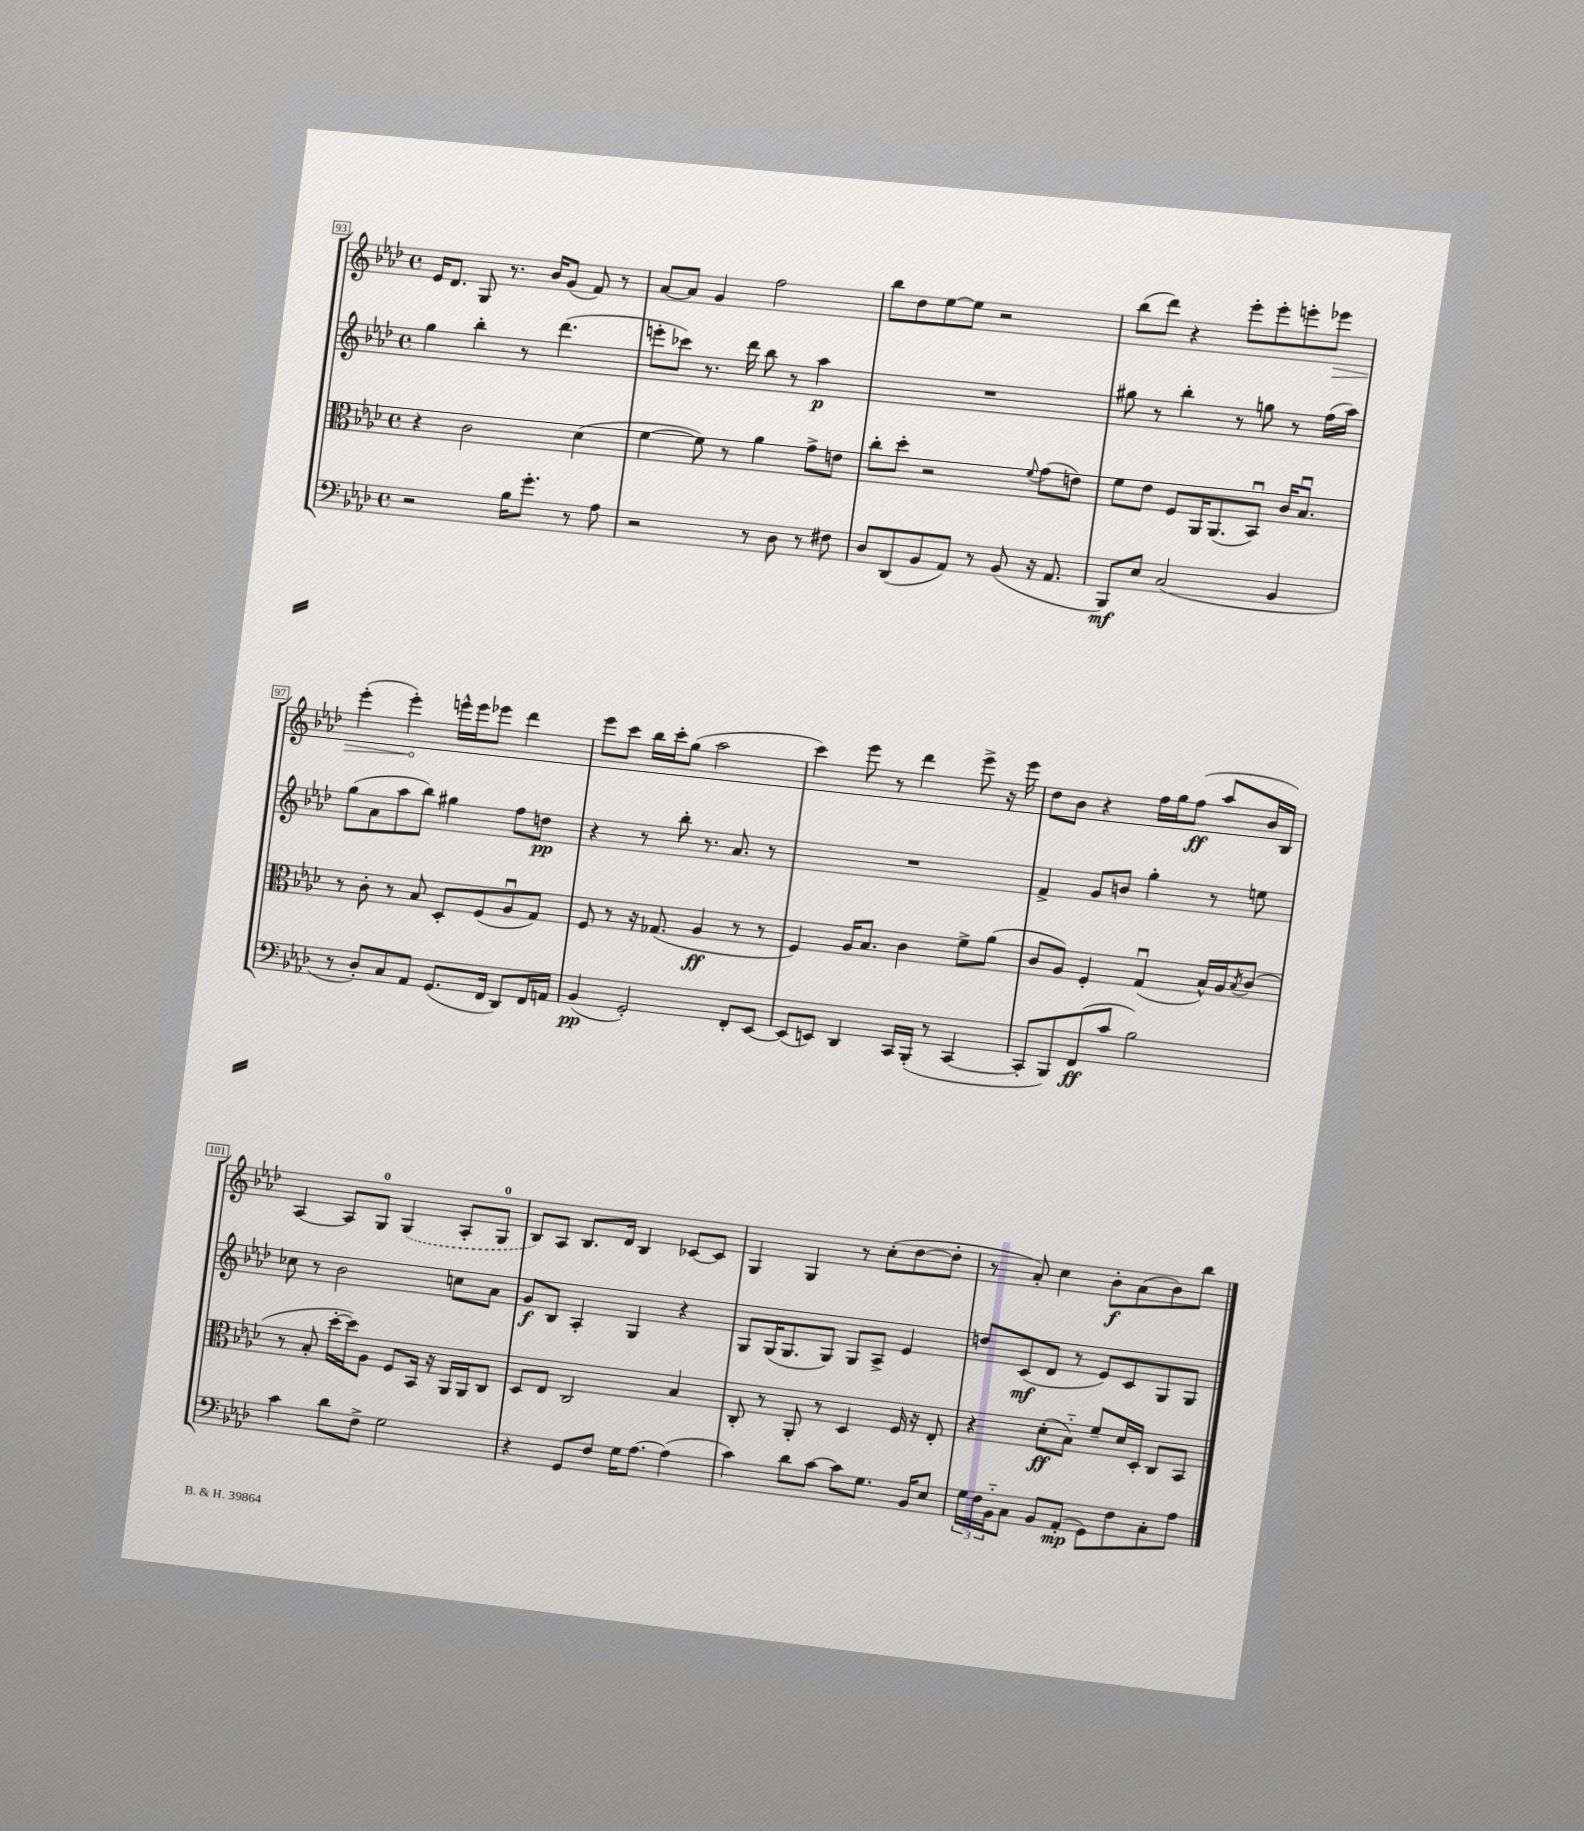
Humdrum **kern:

**kern	**kern	**kern	**kern
*staff4	*staff3	*staff2	*staff1
*clefF4	*clefC3	*clefG2	*clefG2
*k[b-e-a-d-]	*k[b-e-a-d-]	*k[b-e-a-d-]	*k[b-e-a-d-]
*M4/4	*M4/4	*M4/4	*M4/4
*met(c)	*met(c)	*met(c)	*met(c)
2r	4r	4gg	16e-
.	.	.	8.d-
.	2c	4bb-'	8G
.	.	.	8.r
16B-	.	8r	.
8.g'	.	.	16b-
.	.	(4.ddd-	(8g
8r	(4d-	.	8f)
8A-	.	.	8r
=	=	=	=
2r	[4f	8eee'	[8a-
.	.	8ccc-)	8a-]
.	8f])	8.r	4g
.	8r	.	.
.	.	16ddd-	.
8r	4a-	8bb-	2ff
8D-	.	8r	.
8r	8g^	4aa-	.
8F#	8e	.	.
=	=	=	=
8D-	8cc'	1r	8bb-
(8DD-	8dd-'	.	8dd-
8BB-	2r	.	[8ee-
8AA-)	.	.	8ee-]
8r	.	.	2r
(8BB-	.	.	.
.	8qqf	.	.
16r	(8g	.	.
8.AA-	.	.	.
.	8e)	.	.
=	=	=	=
8BBB-)	8f	8gg#	(8bb-
8E-	8e-	8r	8ddd-)
(2C	8F	4bb-'	4r
.	16AA-	.	.
.	(8.AA-	.	.
.	.	8r	8eee-'
.	8BB-u)	8gg	8eee-'
4BB-	16c	8r	8eee'
.	8.B-u	.	.
.	.	(16ff	8eee-
.	.	16aa-)	.
=	=	=	=
8r	8r	(8gg	(4eee-'
8D-')	8c'	8a-	.
8C	8r	8aa-	4eee-')
8AA-	8B-	8bb-)	.
(8.GG	8D-'	4gg#	16eee^^
.	.	.	16eee
.	(8F	.	8eee-
16FF	.	.	.
8DD-)	8A-u	8ff	4ddd-
16FF	8G)	8dd	.
16AA	.	.	.
=	=	=	=
(4BB-	8F	4r	8eee-
.	8r	.	8ccc
2GG')	16r	8r	16bb-
.	(8.G-	.	16ccc'
.	.	8bb-'	(8gg
.	4A-	8.r	2aa-
.	.	8.a-	.
8FF'	8r	.	.
[8EE-	8r	8r	.
=	=	=	=
(8EE-]	4F)	1r	4ccc)
8EE)	.	.	.
4DD-	16A-	.	8eee-
.	8.B-	.	.
.	.	.	8r
16CC	4c	.	4ddd-
(16BBB-'	.	.	.
8r	.	.	.
[4CC	8f^	.	8eee-^
.	(8a-	.	16r
.	.	.	16eee-
=	=	=	=
8CC']	8c	4f^	8dd-
8BBB-)	8A-)	.	8b-
(8FF	4F'	8g	4r
8c	.	8b	.
2B-)	(4Gu	4gg'	16ff
.	.	.	16gg
.	.	.	(8ff
.	16B-^^)	8r	8aa-
.	16A-	.	.
.	8qB-	.	.
.	(8c	8ee	16b-
.	.	.	16B-)
=	=	=	=
4c	8r	8cc-	[4A-
.	8B-'	8r	.
8d-	[16dd-'	2b-	8A-]
.	16dd-])	.	.
8F^	8A-	.	8G
2G	8F	.	(4G
.	16BB-	.	.
.	16r	.	.
.	16AA-	8cc	8A-'
.	16AA-	.	.
.	8C	8a-	8G
=	=	=	=
4r	8D-	8g	8B-)
.	8E-	8B-	8A-
8GG	2C	4A-'	8.B-
8F	.	.	.
.	.	.	16d-
16G	.	4G	4B-
[8.A-	.	.	.
(4A-]	4B-	4r	[8c-
.	.	.	8c-]
=	=	=	=
4c)	8C'	8G	4G
.	8r	(16G	.
.	.	8.G	.
8d-	8AA-'	.	4G
[8c	8r	8G)	.
8c]	4D-	8G	8r
8.G	.	8A-^	(8cc'
.	16F	4e-	[8dd-
16BB-	16r	.	.
8E-	8E-'	.	8dd-']
=	=	=	=
24G	4r	8dd	8r
24F	.	.	.
24BB-'~	.	.	.
8C	.	(8c	8a-')
8BB-	(8d-'	8d-	4cc
(8AA-'	8B-'~)	8r	.
8GG)	8f~	8e-)	8b-'
8F	16d-	8c	(8a-
.	16D-'	.	.
8C'	8C	8G	8b-)
8A-	8BB-	8G	8bb-
==	==	==	==
*-	*-	*-	*-
